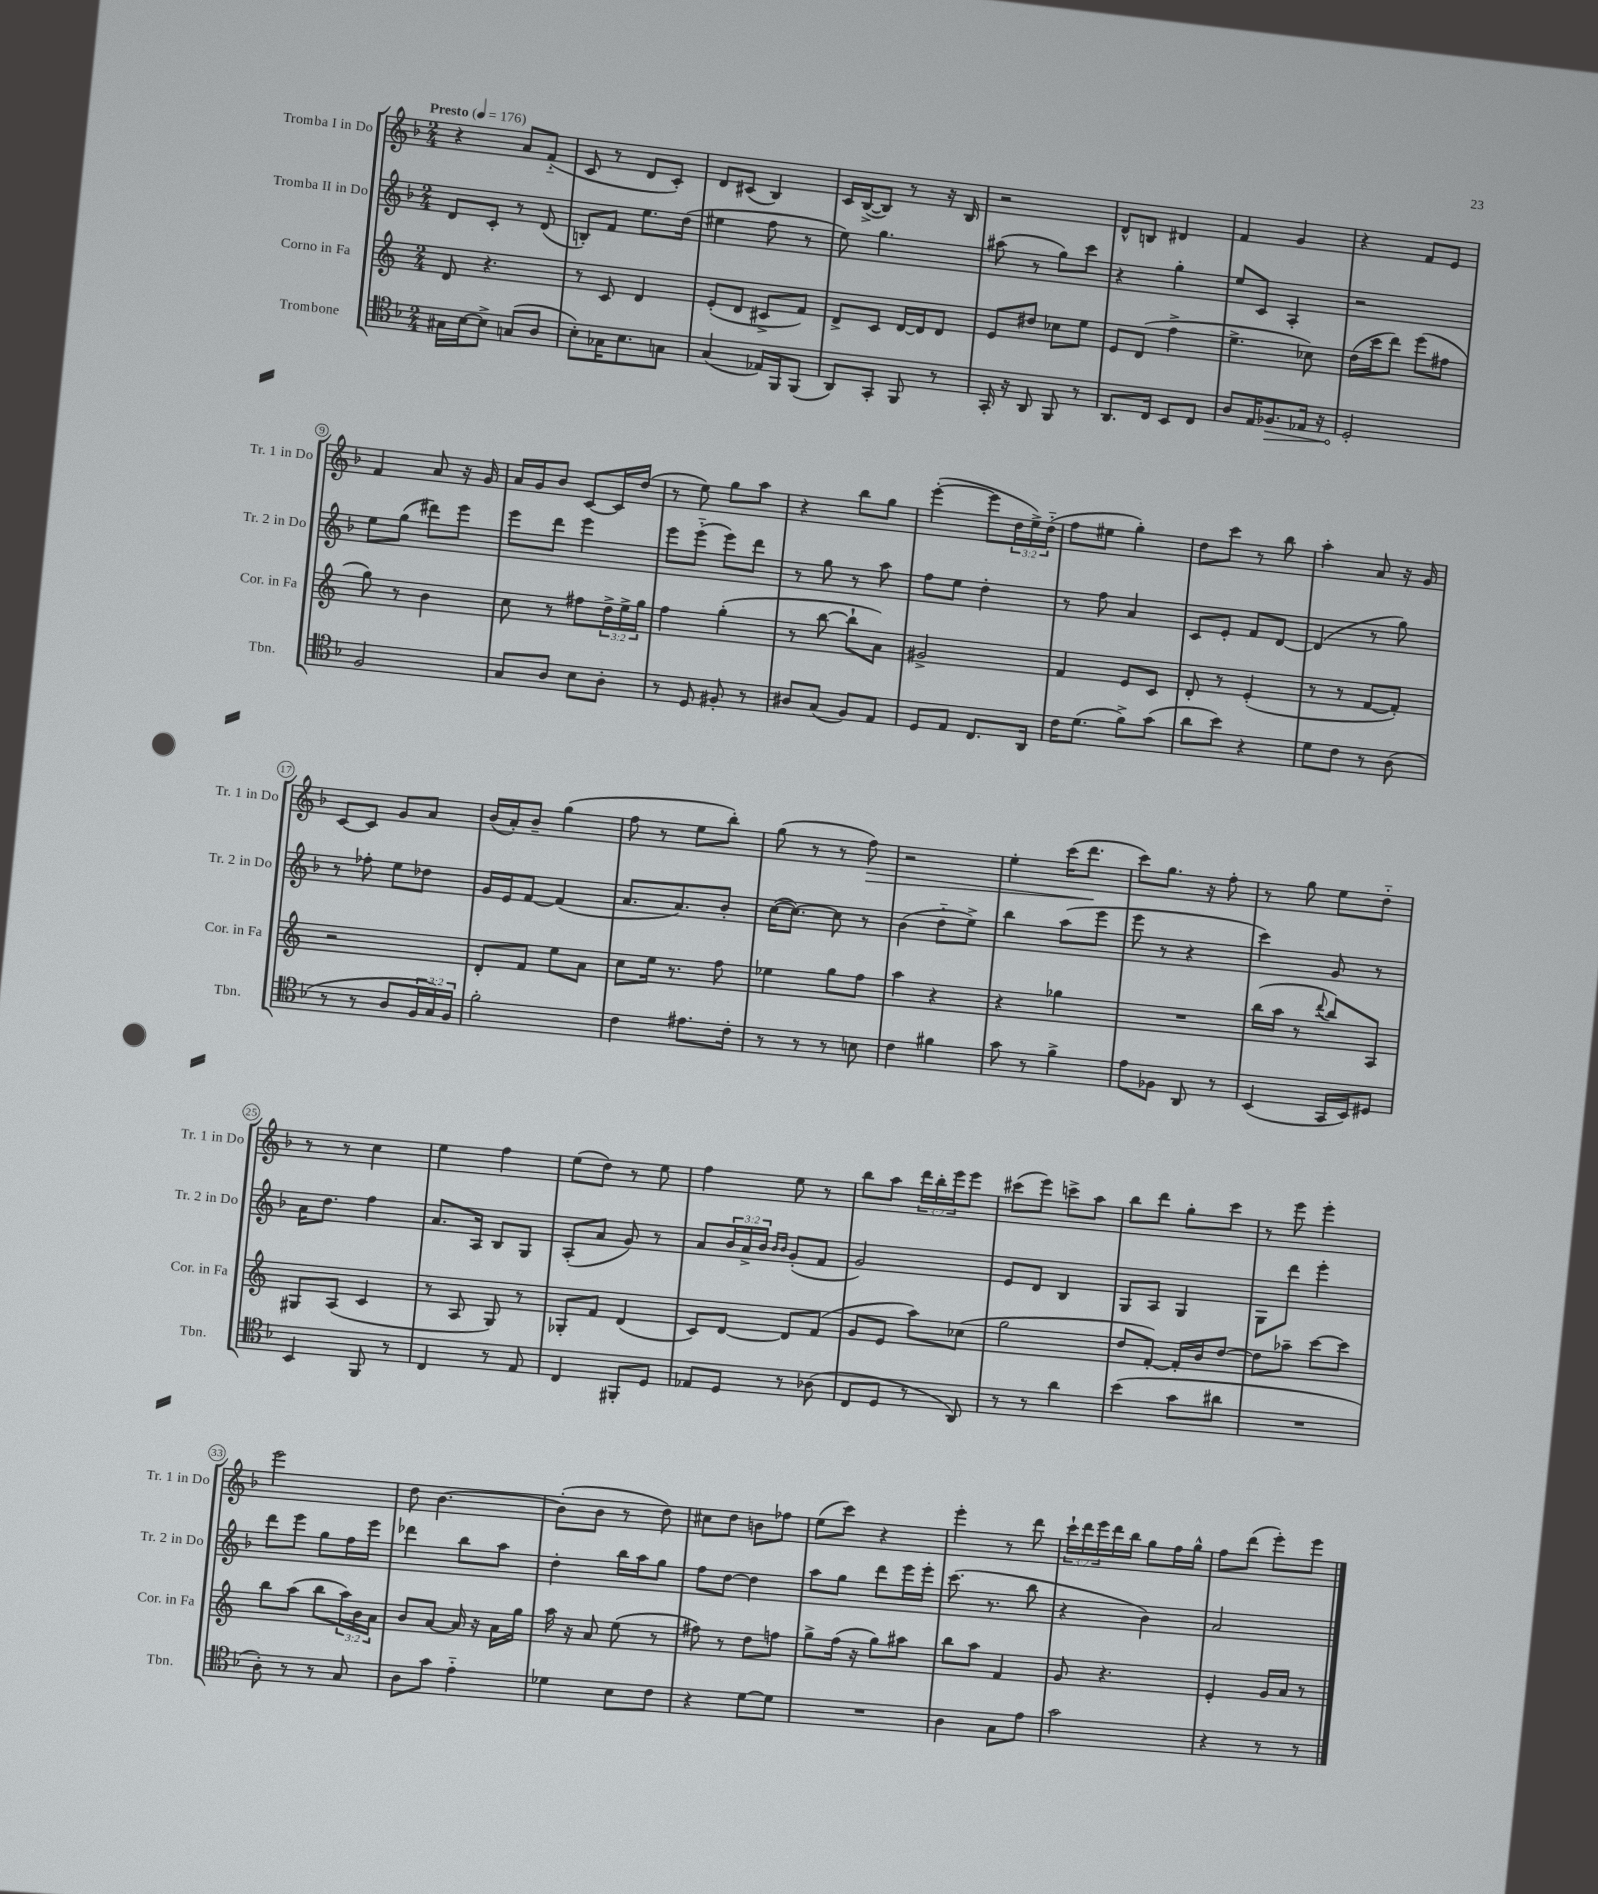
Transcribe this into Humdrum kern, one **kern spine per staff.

**kern	**kern	**kern	**kern
*staff4	*staff3	*staff2	*staff1
*clefC4	*clefG2	*clefG2	*clefG2
*k[b-]	*k[]	*k[b-]	*k[b-]
*M2/4	*M2/4	*M2/4	*M2/4
*MM176	*MM176	*MM176	*MM176
16G#	8d	8d	4r
[16B-	.	.	.
8B-^]	4.r	8c'	.
(8G	.	8r	8a
8A	.	(8d	(8f'~
=	=	=	=
8B-')	8r	8B')	8c
16G-	8c	8f	8r
8.B-	.	.	.
.	4d	8.ee	8d
8G	.	.	8c')
.	.	(16dd	.
=	=	=	=
(4G	(8e'	4ee#	8d
.	8d	.	(8c#
16E-)	8c#^	8ff	4B-)
16FF	.	.	.
(8FF	8f)	8r	.
=	=	=	=
8AA)	8d^	8ee)	16c
.	.	.	([16B-^
8GG'	8c	4.gg	8B-])
8FF	[16d	.	8r
.	16d]	.	.
8r	8d	.	16r
.	.	.	16B-
=	=	=	=
16GG'	8e	(8aa#	2r
16r	.	.	.
8AA	8dd#	8r	.
8FF	8cc-	8gg)	.
8r	8ee	8ccc	.
=	=	=	=
8.AA	8e	4r	8d^^
.	(8d	.	8B
16C	.	.	.
8BB-	4ff^	4gg'	4d#
8C	.	.	.
=	=	=	=
8A	4.ee^	8ee	4f
16E	.	8c	.
8.F-	.	.	.
.	.	4A'	4g
16E-	8cc-)	.	.
16r	.	.	.
=	=	=	=
2D'	(16dd	2r	4r
.	16ccc	.	.
.	8ddd)	.	.
.	(8eee	.	8f
.	8ff#	.	8e
=	=	=	=
2F	8gg)	8ee	4f
.	8r	(8gg	.
.	4b	8ddd#)	8a
.	.	8eee	16r
.	.	.	16g
=	=	=	=
8G	8cc	8eee	16a
.	.	.	16g
8A	8r	8ddd	8b-
8B-	8ff#	4eee	[8c
8A'	24dd^	.	16c]
.	24ee^	.	.
.	.	.	(16dd
.	24gg	.	.
=	=	=	=
8r	4ff	8eee	8r
8D	.	(8eee'~	8ee)
8F#'	(4gg'	8eee)	8gg
8r	.	8ddd	8aa
=	=	=	=
8A#	8r	8r	4r
(8G	[8bb	8gg	.
8F)	8bb`]	8r	8bb-
8E	8a)	8aa	8gg
=	=	=	=
8D	2g#^	8ff	([4eee'
8E	.	8ee	.
8.C	.	4dd'	8eee]
.	.	.	24dd
.	.	.	24ee^)
16AA	.	.	.
.	.	.	(24dd'~
=	=	=	=
16c	4f	8r	8ff
(8.d	.	.	.
.	.	8ff	8ee#
8f^)	8e	4a	4gg')
(8g	8c	.	.
=	=	=	=
8a	8d'	8c	8dd
8b-)	8r	8e'	8ccc
4r	(4e'	8f	8r
.	.	[8d	8bb-
=	=	=	=
8d	8r	(4d]	4aa'
8c	8r	.	.
8r	[8f	8r	8a
(8A	8f'])	8gg)	16r
.	.	.	16g
=	=	=	=
8r	2r	8r	[8c
8r	.	8ff-'	8c]
8A	.	8ee	8g
24F	.	8dd-	8a
24G)	.	.	.
24F	.	.	.
=	=	=	=
2f'	8d'	16g	(16b-
.	.	16e	16a')
.	8f	[8f	8b-~
.	8ee	(4f]	(4gg
.	8a	.	.
=	=	=	=
4c	8cc	8.a	8ff
.	16ee	.	8r
.	8.r	8.a)	.
8.e#	.	.	8ee
.	8ff	8b-'	8bb-')
16c'	.	.	.
=	=	=	=
8r	4ee-	([16cc	(8gg
.	.	8.cc_)	.
8r	.	.	8r
8r	8gg	8cc]	8r
8B	8ff	8r	8ff)
=	=	=	=
4c	4aa	(4b-	2r
4f#	4r	8dd'~	.
.	.	8ee^)	.
=	=	=	=
8g	4r	4bb-	4ee'
8r	.	.	.
4f^	4gg-	(8aa	(16ccc
.	.	.	8.ddd
.	.	8eee	.
=	=	=	=
8e	2r	8eee	8ccc)
8F-	.	8r	8.gg
8AA	.	4r	.
.	.	.	16r
8r	.	.	8ff'
=	=	=	=
(4BB-	(16bb	4ccc)	8r
.	16aa	.	.
.	8r	.	8gg
.	8qqddd	.	.
16GG	8bb)	8g	8ee
16BB-)	.	.	.
8D#	8A	8r	8dd'~
=	=	=	=
4BB-	8G#	16a	8r
.	.	8.dd	.
.	(8A	.	8r
8FF	4c	4ff	4cc
8r	.	.	.
=	=	=	=
4C	8r	8.a	4ee
.	8A	.	.
.	.	16A	.
8r	8G)	8B-	4ff
8E	8r	8G	.
=	=	=	=
4C	8G-'	(8A'	(8ee
.	8f	8a	8dd)
8FF#'	(4d	8g)	8r
8D	.	8r	8ee
=	=	=	=
8E-	8c)	8a	4ff
8D	[8d	24b-	.
.	.	24a^	.
.	.	24b-	.
.	.	16qqb-	.
.	.	16qqb-	.
8r	8d]	(8g'	8ee
(8A-	(8f	8f	8r
=	=	=	=
8C	8g	2g)	8bb-
8D	8e	.	8aa
8r	8aa)	.	24ddd
.	.	.	24bb-'
.	.	.	24eee
8AA)	(8cc-	.	8eee
=	=	=	=
8r	2gg	8e	(8ccc#
8r	.	8d	8eee)
4a	.	4B-	8ccc^
.	.	.	8aa
=	=	=	=
(4b-	8dd	8G	8bb-
.	[8f')	8A	8ddd
8g	16f']	4G	8gg'
.	16b	.	.
8a#	[8dd	.	8ccc
=	=	=	=
2r	8dd]	8G	8r
.	8aa-~	8ddd	8eee
.	[8ccc	4eee'	4eee'
.	8ccc]	.	.
=	=	=	=
8A')	8bb	8ddd	2eee
8r	(8aa	8eee	.
8r	8bb	8gg	.
8G	24aa)	16ff	.
.	24b	.	.
.	.	16eee	.
.	24a	.	.
=	=	=	=
8A	8b	4ddd-	8dd
8g	[8a	.	[4.b-
4e'~	16a]	8bb-	.
.	16r	.	.
.	16a	8aa	.
.	16gg	.	.
=	=	=	=
4d-	16aa	4dd'	(8b-']
.	16r	.	.
.	8a	.	8b-
8B-	(8ee	16bb-	8r
.	.	16aa	.
8c	8r	8gg	8dd)
=	=	=	=
4r	8ff#)	8ff	8cc#
.	8r	[8dd	8dd
[8d	8dd	4dd]	8b
8d]	8ff	.	8ff-
=	=	=	=
2r	8gg^	8aa	(8ee
.	(16ff	8gg	8ccc)
.	16r	.	.
.	8gg)	8ddd	4r
.	8aa#	16eee	.
.	.	16eee'	.
=	=	=	=
4A	8bb	(8.ccc	4eee'
.	8aa	.	.
.	.	8.r	.
8G	4f	.	8r
8e	.	8bb-	8ddd
=	=	=	=
2g	8g	4r	24ccc`
.	.	.	24ddd
.	.	.	24eee
.	4.r	.	16ddd
.	.	.	16bb-
.	.	4b-)	8gg
.	.	.	16ff
.	.	.	16gg^^
=	=	=	=
4r	4e'	2a	8ff
.	.	.	(8ddd
8r	16g	.	8eee')
.	16a	.	.
8r	8r	.	8eee
==	==	==	==
*-	*-	*-	*-
